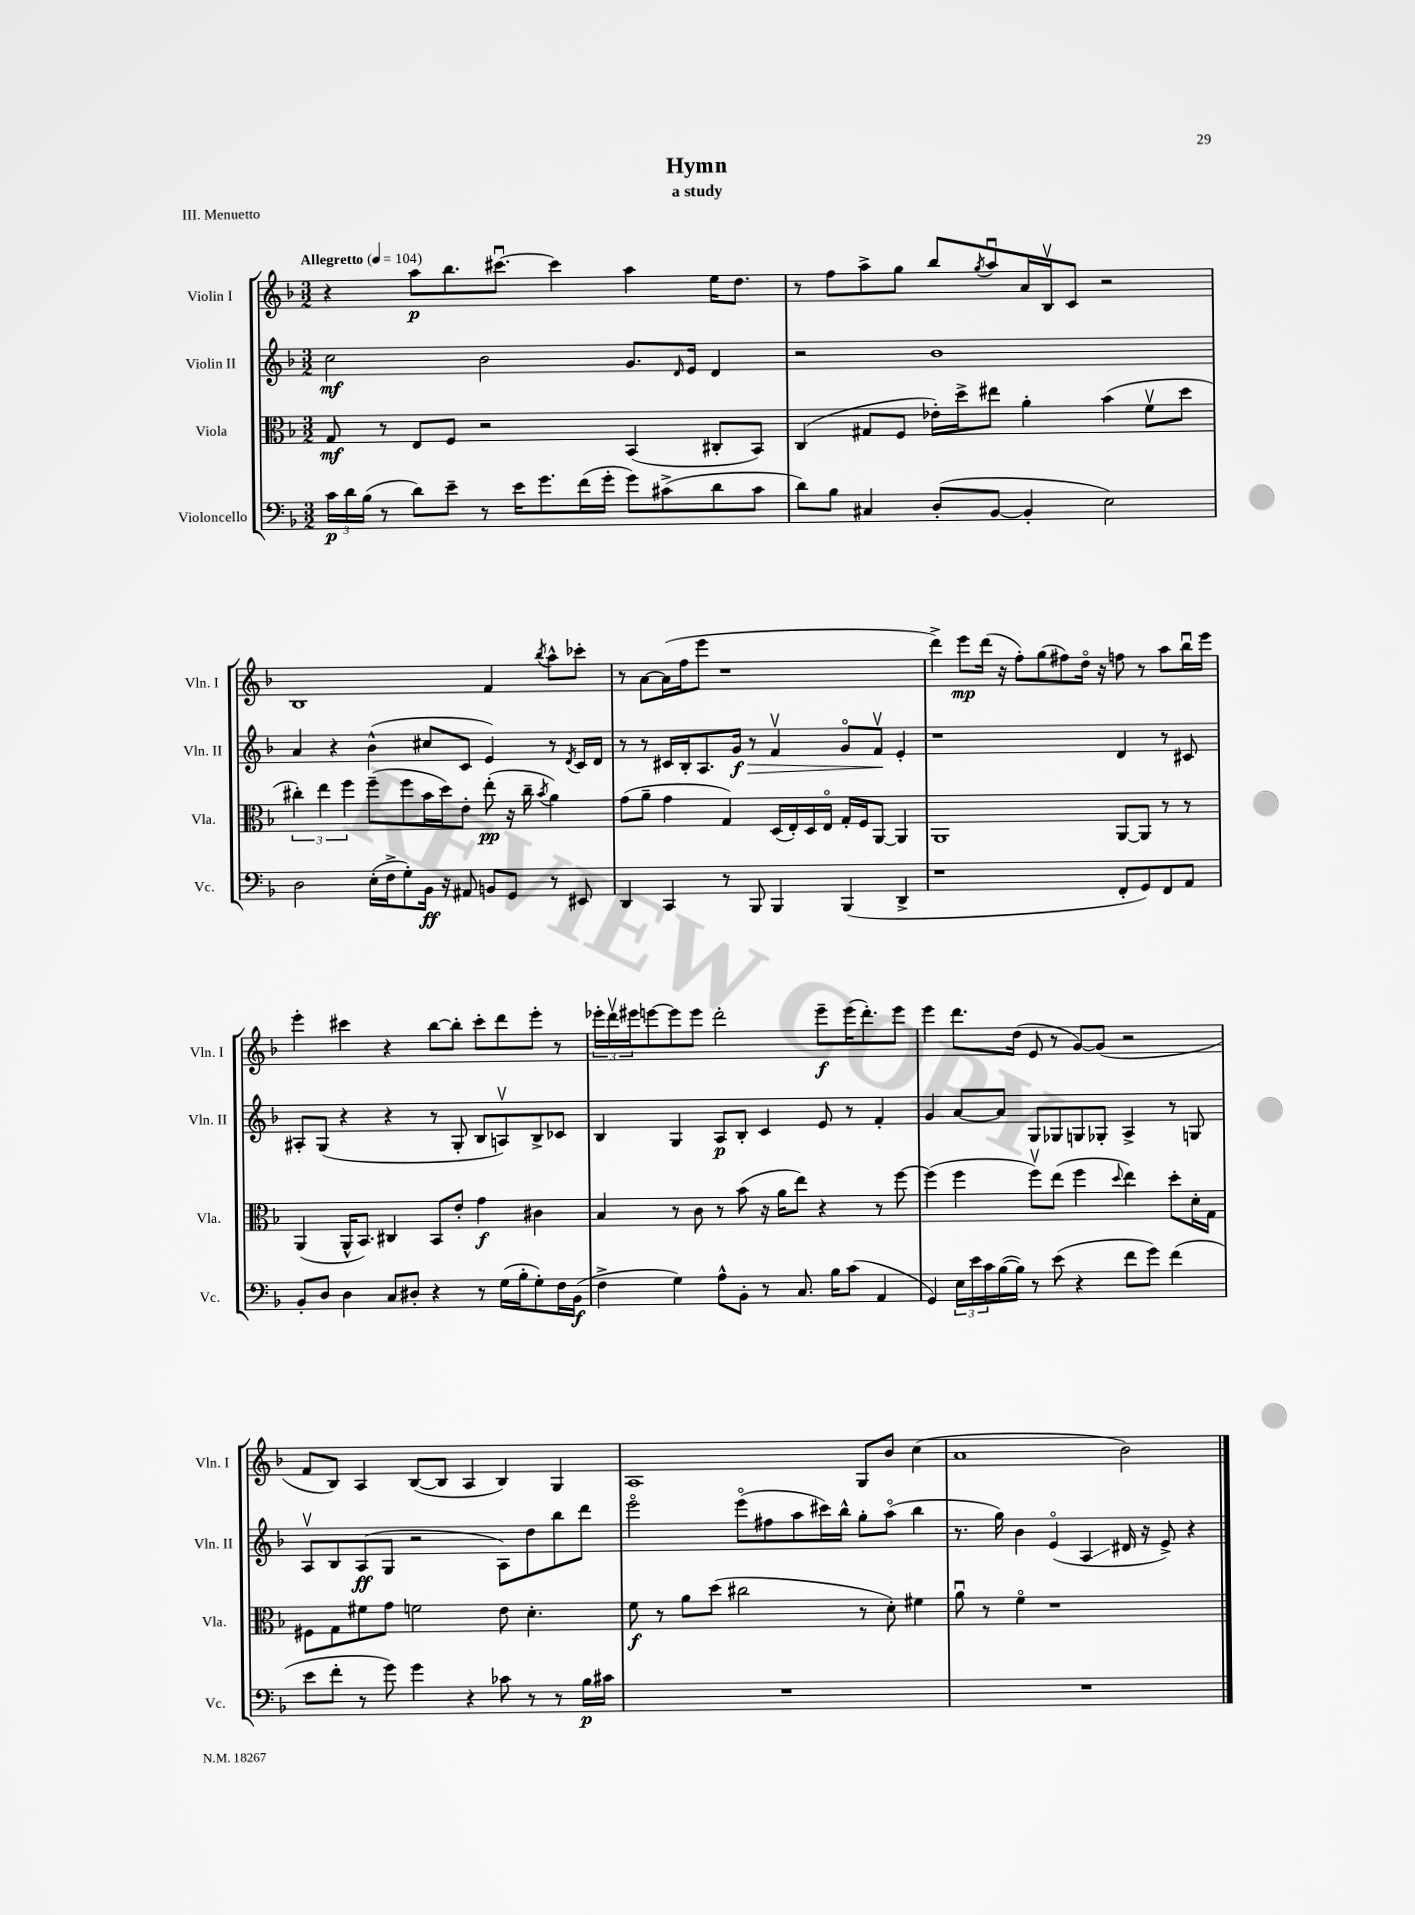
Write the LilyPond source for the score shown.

\header { title = "Hymn" subtitle = "a study" piece = "III. Menuetto" }
<<
\new StaffGroup <<
\new Staff = "s0" \with { instrumentName = "Violin I" shortInstrumentName = "Vln. I" } {
    \clef treble \key f \major \numericTimeSignature \time 3/2 \tempo "Allegretto" 4 = 104
    r4 a''8\p bes''8. cis'''8.~\downbow cis'''4 a''4 e''16 d''8. |
    r8 f''8 a''8-> g''8 bes''8 \acciaccatura { g''8 } a''8\downbow a'16 bes16\upbow c'8 r2 |
    bes1 f'4 \acciaccatura { bes''8 } a''8-^ ces'''8-. |
    r8 a'8~ a'16( f''16 e'''8 r1 |
    d'''4->) e'''8\mp d'''16( r16 f''8-.) g''8( fis''8) d''16\flageolet r16 f''8 r8 a''8 bes''16\downbow e'''16 |
    e'''4-. cis'''4 r4 bes''8~ bes''8-. cis'''8-. d'''8 e'''8-. r8 |
    \tuplet 3/2 { ees'''16-. d'''16\upbow eis'''16 } e'''8~ e'''8 e'''8 d'''2-. e'''8--\f e'''16( d'''8.-.) e'''8 |
    e'''4 d'''8. d''16( e'8 r8 g'8~) g'8( r2 |
    f'8 bes8) a4 bes8~( bes8 a4 bes4) g4 |
    a1 g8 bes'8 c''4( |
    a'1 bes'2) \bar "|." |
}
\new Staff = "s1" \with { instrumentName = "Violin II" shortInstrumentName = "Vln. II" } {
    \clef treble \key f \major \numericTimeSignature \time 3/2
    c''2\mf bes'2 g'8. \grace { d'16 } e'16 d'4 |
    r2 bes'1 |
    a'4 r4 bes'4-^( cis''8 c'8 e'4) r8 \acciaccatura { d'8 } c'16 d'16 |
    r8 r8 cis'16 bes16-. a8. g'16\f\> r8 f'4\upbow g'8\flageolet f'8\upbow\! e'4-. |
    r1 d'4 r8 cis'8 |
    ais8-. g8( r4 r4 r8 g8-. bes8 a8\upbow) bes8-> ces'8 |
    bes4 g4 a8\p bes8-. c'4 e'8 r8 f'4-. |
    g'4 a'8~ a'8 g8 ges8 g8 ges8-. a4-> r8 g8 |
    a8\upbow bes8 a8\ff( g8 r2 a8) d''8 bes''8 d'''8 |
    e'''2\flageolet e'''8\flageolet( fis''8 a''8 cis'''16) bes''16-^ g''8-. a''8\flageolet( bes''4 |
    r8. g''16) bes'4 e'4\flageolet( a4\glissando dis'16 r16 e'8->) r4 \bar "|." |
}
\new Staff = "s2" \with { instrumentName = "Viola" shortInstrumentName = "Vla." } {
    \clef alto \key f \major \numericTimeSignature \time 3/2
    g8\mf r8 e8 f8 r2 bes,4( cis8-. bes,8) |
    c4( gis8 f8 ees'16-.) d''16-> eis''8 a'4-. bes'4( f'8\upbow d''8 |
    \tuplet 3/2 { cis''4-.) e''4 f''4 } f''8--( f''8 bes'16 d''16) e'8-. e''8-.\pp( r16 cis''16-- \acciaccatura { bes'8 } a'4) |
    g'8( a'8-- g'4 g4) d16( e16-.) d16 e16\flageolet g16-. f16 a,8~ a,4 |
    a,1 a,8~ a,8 r8 r8 |
    a,4( a,16-^ bes,8.) cis4 bes,8 e'8-. g'4\f cis'4 |
    bes4 r8 c'8 r8 bes'8( r16 a'16 e''8) r4 r8 f''8~ |
    f''4( f''4 f''8\upbow) e''8( f''4 \appoggiatura { d''8 } e''4) d''8-. d'16-. g16 |
    fis8 g8 fis'8 g'8 f'2 e'8 d'4.-. |
    f'8\f r8 a'8 d''8( cis''2 r8 d'8-.) fis'4 |
    a'8\downbow r8 f'4\flageolet r1 \bar "|." |
}
\new Staff = "s3" \with { instrumentName = "Violoncello" shortInstrumentName = "Vc." } {
    \clef bass \key f \major \numericTimeSignature \time 3/2
    \tuplet 3/2 { c'16\p d'16 bes16( } r8 d'8) e'8-- r8 e'16 g'8. f'16( g'16-. g'8) cis'8->( d'8 cis'8 |
    d'8) bes8 cis4 d8-.( bes,8~ bes,4-. e2) |
    d2 e16-.( f16-> g8-.) bes,16\ff r16 ais,8 b,8 g,8 r8 eis,8 |
    d,4 c,4 r8 bes,,8 bes,,4 bes,,4( d,4-> |
    r1 f,8-. g,8) f,8 a,8 |
    bes,8-. d8 d4 c8 dis8-. r4 r8 g16( bes16-. g8-.) f16 bes,16\f( |
    f4-> g4) a8-^ bes,8-. r8 c8. bes16 c'8( a,4 |
    g,4) \tuplet 3/2 { e16 e'16 c'16 } bes16~( bes16) r8 e'8( r4 f'8 g'8) f'4( |
    e'8 f'8-. r8 g'8) g'4 r4 ces'8 r8 r8 bes16\p cis'16 |
    R1. |
    R1. \bar "|." |
}
>>
>>
\layout { \context { \Score \remove "Bar_number_engraver" } }
